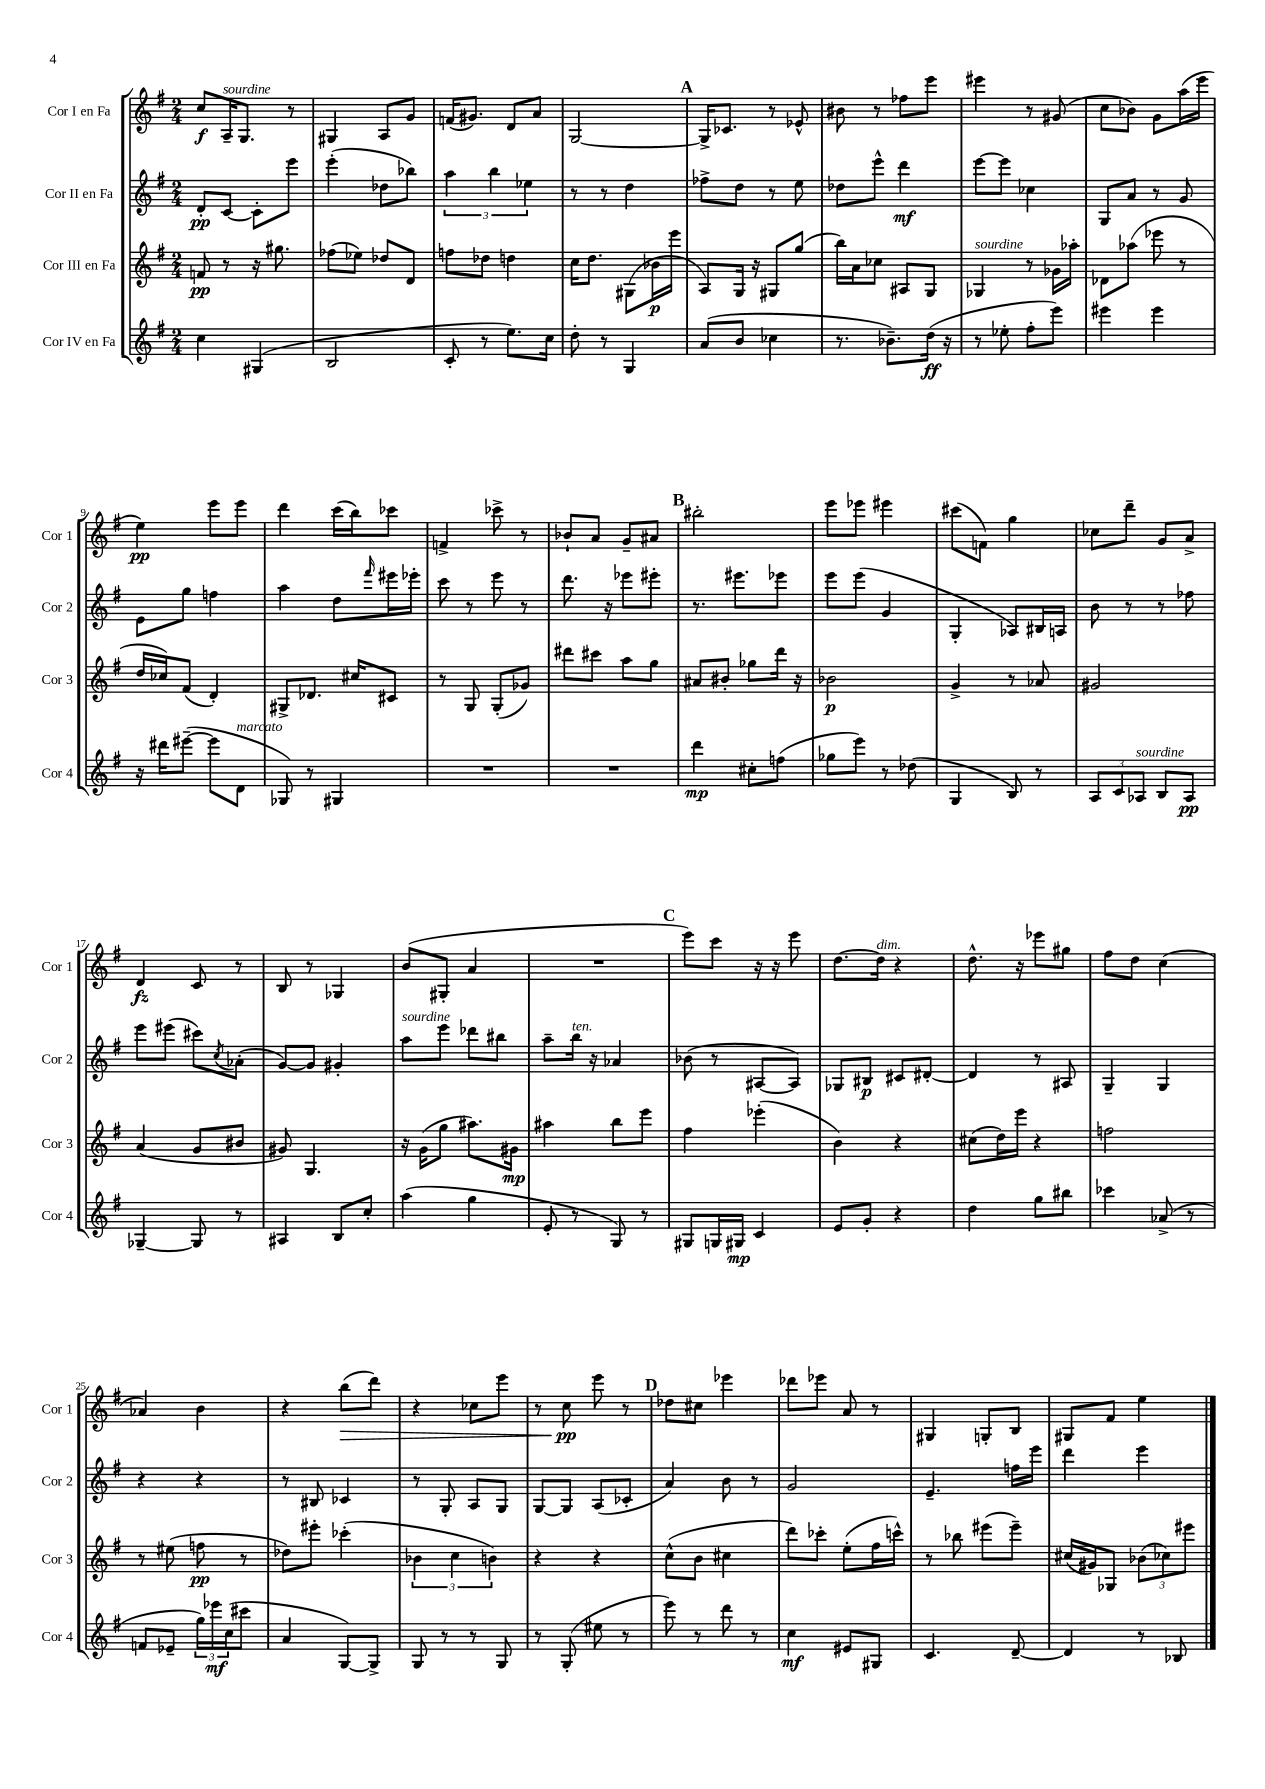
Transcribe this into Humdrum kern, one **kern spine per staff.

**kern	**dynam	**kern	**dynam	**kern	**dynam	**kern	**dynam
*part4	*part4	*part3	*part3	*part2	*part2	*part1	*part1
*staff4	*staff4	*staff3	*staff3	*staff2	*staff2	*staff1	*staff1
*I"Cor IV en Fa	*	*I"Cor III en Fa	*	*I"Cor II en Fa	*	*I"Cor I en Fa	*
*I'Cor 4	*	*I'Cor 3	*	*I'Cor 2	*	*I'Cor 1	*
*clefG2	*	*clefG2	*	*clefG2	*	*clefG2	*
*k[f#]	*	*k[f#]	*	*k[f#]	*	*k[f#]	*
*M2/4	*	*M2/4	*	*M2/4	*	*M2/4	*
=1	=1	=1	=1	=1	=1	=1	=1
4cc\	.	8fn/	pp	8d'/L	pp	8cc/L	f
!	!	!	!	!	!	!LO:TX:a:i:t=sourdine	!
.	.	8r	.	[8c/J	.	16A~/K	.
.	.	.	.	.	.	8.G/J	.
(4G#X/	.	16r	.	8c'\L]	.	.	.
.	.	8.gg#X\	.	.	.	.	.
.	.	.	.	8eee\J	.	8r	.
=2	=2	=2	=2	=2	=2	=2	=2
2B/	.	(8ff-X\L	.	(4eee'\	.	4G#X/	.
.	.	8ee-X\J)	.	.	.	.	.
.	.	8dd-X/L	.	8dd-X\L	.	8A/L	.
.	.	8d/J	.	8bb-X\J)	.	8g/J	.
=3	=3	=3	=3	=3	=3	=3	=3
8c'/	.	8ffn\L	.	6aa\	.	(16fn/KL	.
.	.	.	.	.	.	8.g#X/J)	.
8r	.	8dd-X\J	.	.	.	.	.
.	.	.	.	6bb\	.	.	.
8.ee\L)	.	4ddn\	.	.	.	8d/L	.
.	.	.	.	6ee-X\	.	.	.
.	.	.	.	.	.	8a/J	.
16cc\Jk	.	.	.	.	.	.	.
=4	=4	=4	=4	=4	=4	=4	=4
8dd'\	.	16cc\KL	.	8r	.	[2G/	.
.	.	8.dd\J	.	.	.	.	.
8r	.	.	.	8r	.	.	.
4G/	.	(8G#X\L	.	4dd\	.	.	.
.	.	16b-X\L	p	.	.	.	.
.	.	16eee\JJ	.	.	.	.	.
!!LO:REH:place=s1:t=A
=5	=5	=5	=5	=5	=5	=5	=5
(8a/L	.	8A/L)	.	8ff-X^\L	.	16G^/KL]	.
.	.	.	.	.	.	8.c-X/J	.
8b/J	.	16G/Jk	.	8dd\J	.	.	.
.	.	16r	.	.	.	.	.
4cc-X\	.	8G#X/L	.	8r	.	8r	.
.	.	(8gg/J	.	8ee\	.	8e-X^^/	.
=6	=6	=6	=6	=6	=6	=6	=6
8.r	.	16bb\LL)	.	8dd-X\L	.	8b#X\	.
.	.	16a\J	.	.	.	.	.
.	.	8cc-X\J	.	8eee^^\J	.	8r	.
8.b-X~\L)	.	.	.	.	.	.	.
.	.	8A#X/L	.	4ddd\	mf	8ff-X\L	.
(16dd\Jk	ff	8G/J	.	.	.	8eee\J	.
16r	.	.	.	.	.	.	.
=7	=7	=7	=7	=7	=7	=7	=7
!	!	!LO:TX:a:i:t=sourdine	!	!	!	!	!
8r	.	4G-X/	.	[8eee\L	.	4eee#X\	.
8ee-X'\	.	.	.	8eee\J]	.	.	.
8ff#'\L	.	8r	.	4cc-X\	.	8r	.
8eee\J)	.	16g-X\LL	.	.	.	(8g#X/	.
.	.	16aa-X'\JJ	.	.	.	.	.
=8	=8	=8	=8	=8	=8	=8	=8
4eee#X\	.	8d-X\L	.	8G/L	.	8cc\L	.
.	.	(8aa-X\J	.	8a/J	.	8b-X\J)	.
4eee#\	.	8eee-X\	.	8r	.	8g\L	.
.	.	8r	.	8g/	.	(16aa\L	.
.	.	.	.	.	.	16eee\JJ	.
!!LO:LB:g=z
=9	=9	=9	=9	=9	=9	=9	=9
16r	.	16dd/LL	.	8e\L	.	4ee\)	pp
16ddd#X\KL	.	16cc-X/J)	.	.	.	.	.
([8eee#X~\J	.	(8f#/J	.	8gg\J	.	.	.
8eee#\L]	.	4d'/)	.	4ffn\	.	8eee\L	.
!LO:TX:a:i:t=marcato	!	!	!	!	!	!	!
8d\J	.	.	.	.	.	8eee\J	.
=10	=10	=10	=10	=10	=10	=10	=10
8G-X/)	.	8G#X^/L	.	4aa\	.	4ddd\	.
8r	.	8.d-X/J	.	.	.	.	.
4G#X/	.	.	.	8dd\L	.	(16ccc\LL	.
.	.	16cc#X/KL	.	.	.	16bb\J)	.
.	.	.	.	16qqfff#/	.	.	.
.	.	8c#X/J	.	16eee#X\L	.	8ccc-X\J	.
.	.	.	.	16eee-X'\JJ	.	.	.
=11	=11	=11	=11	=11	=11	=11	=11
2r	.	8r	.	8ccc\	.	4fn^/	.
.	.	8G/	.	8r	.	.	.
.	.	(8G'/L	.	8eee\	.	8ccc-X^\	.
.	.	8g-X/J)	.	8r	.	8r	.
=12	=12	=12	=12	=12	=12	=12	=12
2r	.	8ddd#X\L	.	8.ddd\	.	8b-X`/L	.
.	.	8ccc#X\J	.	.	.	8a/J	.
.	.	.	.	16r	.	.	.
.	.	8aa\L	.	8eee-X\L	.	8g~/L	.
.	.	8gg\J	.	8eee#X'\J	.	8a#X/J	.
!!LO:REH:place=s1:t=B
=13	=13	=13	=13	=13	=13	=13	=13
4ddd\	mp	8a#X/L	.	8.r	.	2bb#X'\	.
.	.	8b#X'/J	.	.	.	.	.
.	.	.	.	8.eee#X\L	.	.	.
8cc#X'\L	.	8gg-X\L	.	.	.	.	.
(8ffn\J	.	16ddd\Jk	.	8eee-X\J	.	.	.
.	.	16r	.	.	.	.	.
=14	=14	=14	=14	=14	=14	=14	=14
8gg-X\L	.	2b-X\	p	8eee\L	.	8eee\L	.
8eee\J)	.	.	.	(8eee\J	.	8eee-X\J	.
8r	.	.	.	4g/	.	4eee#X\	.
(8dd-X\	.	.	.	.	.	.	.
=15	=15	=15	=15	=15	=15	=15	=15
4G/	.	4g^/	.	4G'/	.	(8ccc#X\L	.
.	.	.	.	.	.	8fn\J)	.
8B/)	.	8r	.	8A-X/L)	.	4gg\	.
8r	.	8a-X/	.	16B#X/L	.	.	.
.	.	.	.	16An/JJ	.	.	.
=16	=16	=16	=16	=16	=16	=16	=16
12A/L	.	2g#X/	.	8b\	.	8cc-X\L	.
12c/	.	.	.	.	.	.	.
.	.	.	.	8r	.	8ddd~\J	.
!LO:TX:a:i:t=sourdine	!	!	!	!	!	!	!
12A-X/J	.	.	.	.	.	.	.
8B/L	.	.	.	8r	.	8g/L	.
8A-/J	pp	.	.	8ff-X\	.	8a^/J	.
!!LO:LB:g=z
=17	=17	=17	=17	=17	=17	=17	=17
[4G-X~/	.	(4a/	.	8eee\L	.	4d/	fz
.	.	.	.	(8eee#X\J	.	.	.
8G-/]	.	8g/L	.	8ccc#X\L)	.	8c/	.
.	.	.	.	8qcc/	.	.	.
8r	.	8b#X/J	.	(8a-X'\J	.	8r	.
=18	=18	=18	=18	=18	=18	=18	=18
4A#X/	.	8g#X/)	.	[8g/L)	.	8B/	.
.	.	4.G/	.	8g/J]	.	8r	.
8B/L	.	.	.	4g#X'/	.	4G-X/	.
8cc'/J	.	.	.	.	.	.	.
=19	=19	=19	=19	=19	=19	=19	=19
!	!	!	!	!LO:TX:a:i:t=sourdine	!	!	!
(4aa\	.	16r	.	8aa\L	.	(8b/L	.
.	.	(16g\KL	.	.	.	.	.
.	.	8gg\J	.	8eee\J	.	8G#X'/J	.
4gg\	.	8.aa#X\L)	.	8ddd-X\L	.	4a/	.
.	.	.	.	8bb#X\J	.	.	.
.	.	16g#X\Jk	mp	.	.	.	.
=20	=20	=20	=20	=20	=20	=20	=20
8e'/	.	4aa#X\	.	8aa~\L	.	2r	.
!	!	!	!	!LO:TX:a:i:t=ten.	!	!	!
8r	.	.	.	16bb\Jk	.	.	.
.	.	.	.	16r	.	.	.
8G/)	.	8bb\L	.	4a-X/	.	.	.
8r	.	8eee\J	.	.	.	.	.
!!LO:REH:place=s1:t=C
=21	=21	=21	=21	=21	=21	=21	=21
8G#X/L	.	4ff#\	.	(8b-X\	.	8eee\L)	.
16Gn/L	.	.	.	8r	.	8ccc\J	.
16G#X/JJ	mp	.	.	.	.	.	.
4c/	.	(4eee-X'\	.	[8A#X/L	.	16r	.
.	.	.	.	.	.	16r	.
.	.	.	.	8A#/J])	.	8eee\	.
=22	=22	=22	=22	=22	=22	=22	=22
8e/L	.	4b\)	.	8G-X/L	.	[8.dd\L	.
8g'/J	.	.	.	8B#X/J	p	.	.
!	!	!	!	!	!	!LO:TX:a:i:t=dim.	!
.	.	.	.	.	.	16dd\Jk]	.
4r	.	4r	.	8c#X/L	.	4r	.
.	.	.	.	[8d#X'/J	.	.	.
=23	=23	=23	=23	=23	=23	=23	=23
4dd\	.	(8cc#X\L	.	4d#/]	.	8.dd^^\	.
.	.	16dd\L)	.	.	.	.	.
.	.	16eee\JJ	.	.	.	16r	.
8gg\L	.	4r	.	8r	.	8eee-X\L	.
8bb#X\J	.	.	.	8A#X/	.	8gg#X\J	.
=24	=24	=24	=24	=24	=24	=24	=24
4ccc-X\	.	2ffn\	.	4G~/	.	8ff#\L	.
.	.	.	.	.	.	8dd\J	.
(8a-X^/	.	.	.	4G/	.	(4cc\	.
8r	.	.	.	.	.	.	.
!!LO:LB:g=z
=25	=25	=25	=25	=25	=25	=25	=25
8fn/L	.	8r	.	4r	.	4a-X/)	.
8e-X~/J	.	(8ee#X\	.	.	.	.	.
24gg\LL)	.	8ffn\	pp	4r	.	4b\	.
24eee-X\	mf	.	.	.	.	.	.
(24cc\J	.	.	.	.	.	.	.
8ccc#X\J	.	8r	.	.	.	.	.
=26	=26	=26	=26	=26	=26	=26	=26
4a/	.	8dd-X\L)	.	8r	.	4r	.
.	.	8eee#X'\J	.	8B#X/	.	.	.
!	!	!	!	!	!	!	!LO:HP:b
[8G/L)	.	(4ccc-X'\	.	4c-X/	.	(8bb\L	>
8G^/J]	.	.	.	.	.	8ddd\J)	.
=27	=27	=27	=27	=27	=27	=27	=27
8G/	.	6b-X\	.	8r	.	4r	.
8r	.	.	.	8G'/	.	.	.
.	.	6cc\	.	.	.	.	.
8r	.	.	.	8A/L	.	8cc-X\L	.
.	.	6bn\)	.	.	.	.	.
8G/	.	.	.	8G/J	.	8eee\J	.
=28	=28	=28	=28	=28	=28	=28	=28
8r	.	4r	.	[8G/L	.	8r	.
(8G'/	.	.	.	8G/J]	.	8cc\	pp
8ee#X\	.	4r	.	(8A/L	.	8eee\	]
8r	.	.	.	8c-X'/J	.	8r	.
!!LO:REH:place=s1:t=D
=29	=29	=29	=29	=29	=29	=29	=29
8eee\)	.	(8cc^^\L	.	4a/)	.	8dd-X\L	.
8r	.	8b\J	.	.	.	8cc#X\J	.
8ddd\	.	4cc#X\	.	8b\	.	4eee-X\	.
8r	.	.	.	8r	.	.	.
=30	=30	=30	=30	=30	=30	=30	=30
4cc\	mf	8ddd\L)	.	2g/	.	8ddd-X\L	.
.	.	8ccc-X'\J	.	.	.	8eee-X\J	.
8e#X/L	.	(8ee'\L	.	.	.	8a/	.
8G#X/J	.	16ff#\L	.	.	.	8r	.
.	.	16cccn^^\JJ)	.	.	.	.	.
=31	=31	=31	=31	=31	=31	=31	=31
4.c/	.	8r	.	4.e~/	.	4G#X/	.
.	.	8bb-X\	.	.	.	.	.
.	.	(8eee#X\L	.	.	.	8Gn'/L	.
[8d~/	.	8eee#~\J)	.	16ffn\LL	.	8B/J	.
.	.	.	.	16eee\JJ	.	.	.
=32	=32	=32	=32	=32	=32	=32	=32
4d/]	.	(16cc#X/LL	.	4ddd\	.	8G#X/L	.
.	.	16g#X/J)	.	.	.	.	.
.	.	8G-X/J	.	.	.	8f#/J	.
8r	.	(12b-X\L	.	4eee\	.	4ee\	.
.	.	12cc-X\)	.	.	.	.	.
8B-X/	.	.	.	.	.	.	.
.	.	12eee#X\J	.	.	.	.	.
==	==	==	==	==	==	==	==
*-	*-	*-	*-	*-	*-	*-	*-
